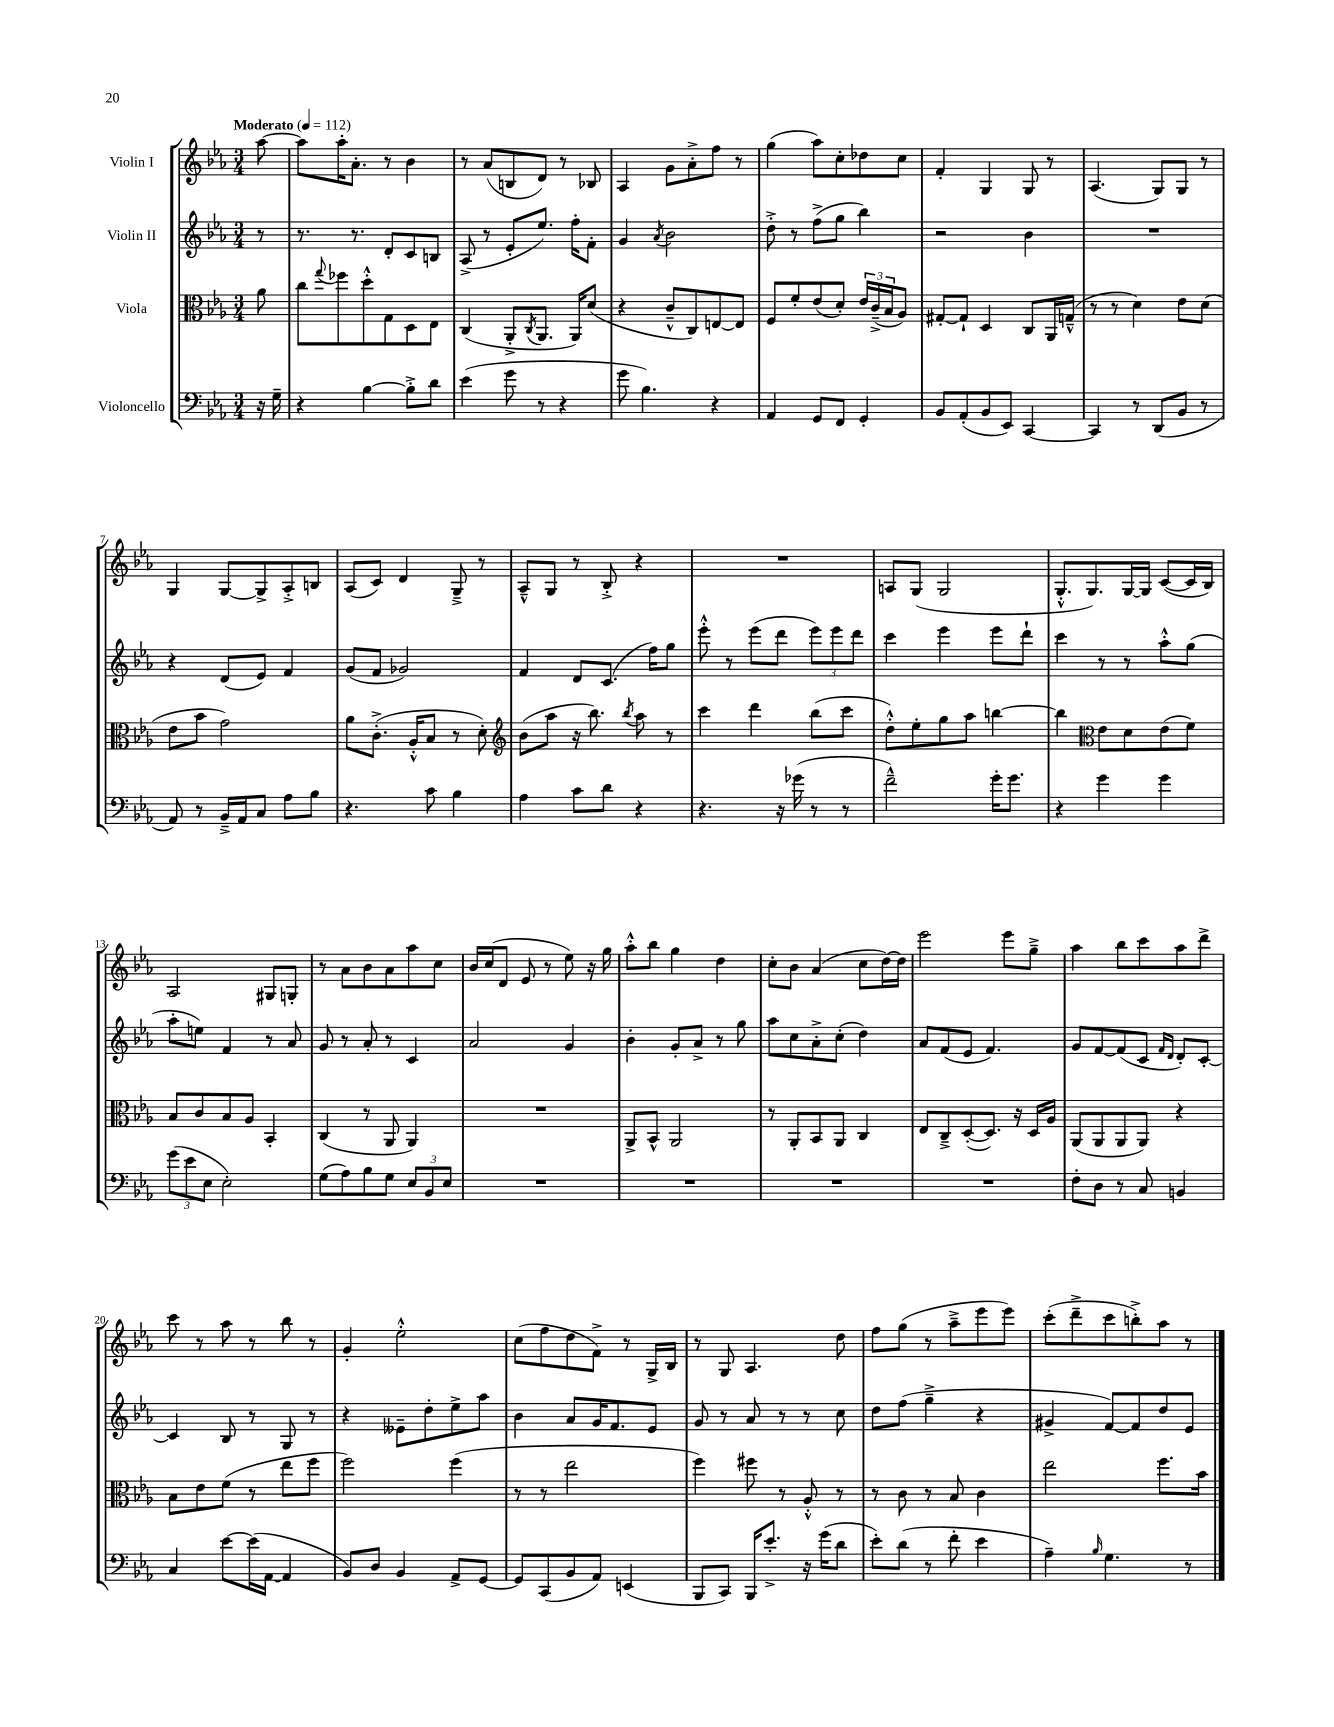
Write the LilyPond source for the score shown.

<<
\new StaffGroup <<
\new Staff = "s0" \with { instrumentName = "Violin I" } {
    \clef treble \key ees \major \numericTimeSignature \time 3/4 \partial 8 \tempo "Moderato" 4 = 112
    aes''8~ |
    aes''8 aes''16-. aes'8.-. r8 bes'4 |
    r8 aes'8( b8 d'8) r8 bes8 |
    aes4 g'8 aes'8-.-> f''8 r8 |
    g''4( aes''8) c''8-. des''8 c''8 |
    f'4-. g4 g8 r8 |
    aes4.( g8) g8 r8 |
    g4 g8~ g8-> aes8-.-> b8 |
    aes8( c'8) d'4 g8---> r8 |
    aes8---^ g8 r8 bes8-.-> r4 |
    R2. |
    a8 g8( g2 |
    g8.-.-^ g8.) g16~ g16 c'8~( c'16 bes16) |
    aes2 gis8 g8-. |
    r8 aes'8 bes'8 aes'8 aes''8 c''8 |
    bes'16 c''16( d'8 ees'8 r8 ees''8) r16 g''16 |
    aes''8-.-^ bes''8 g''4 d''4 |
    c''8-. bes'8 aes'4( c''8 d''16~) d''16 |
    ees'''2 ees'''8 g''8---> |
    aes''4 bes''8 c'''8 aes''8 d'''8-> |
    c'''8 r8 aes''8 r8 bes''8 r8 |
    g'4-. ees''2-.-^ |
    c''8( f''8 d''8 f'8->) r8 g16-> bes16 |
    r8 g8 aes4. d''8 |
    f''8 g''8( r8 aes''8---> ees'''8 ees'''8) |
    c'''8-.( d'''8---> c'''8 b''8-.->) aes''8 r8 \bar "|." |
}
\new Staff = "s1" \with { instrumentName = "Violin II" } {
    \clef treble \key ees \major \numericTimeSignature \time 3/4 \partial 8
    r8 |
    r8. r8. d'8-. c'8 b8 |
    aes8->( r8 ees'8-. ees''8.) f''16-. f'8-. |
    g'4 \acciaccatura { aes'8 } bes'2 |
    d''8-.-> r8 f''8->( g''8 bes''4) |
    r2 bes'4 |
    R2. |
    r4 d'8( ees'8) f'4 |
    g'8( f'8 ges'2) |
    f'4 d'8 c'8.( f''16) g''8 |
    ees'''8-.-^ r8 ees'''8( d'''8 \tuplet 3/2 { ees'''8) ees'''8 d'''8 } |
    c'''4 ees'''4 ees'''8 d'''8-! |
    c'''4 r8 r8 aes''8-.-^ g''8( |
    aes''8-. e''8) f'4 r8 aes'8 |
    g'8 r8 aes'8-. r8 c'4 |
    aes'2 g'4 |
    bes'4-. g'8-. aes'8-> r8 g''8 |
    aes''8 c''8 aes'8-.-> c''8-.( d''4) |
    aes'8 f'8( ees'8 f'4.) |
    g'8 f'8~ f'8( c'8 \grace { f'16 d'16 } d'8-.) c'8~-. |
    c'4 bes8 r8 g8 r8 |
    r4 eeses'8-- d''8-. ees''8-> aes''8 |
    bes'4 aes'8 g'16 f'8. ees'8 |
    g'8 r8 aes'8 r8 r8 c''8 |
    d''8 f''8( g''4---> r4 |
    gis'4-> f'8~) f'8 d''8 ees'8 \bar "|." |
}
\new Staff = "s2" \with { instrumentName = "Viola" } {
    \clef alto \key ees \major \numericTimeSignature \time 3/4 \partial 8
    aes'8 |
    c''8 \appoggiatura { g''8 } fes''8 d''8-.-^ g8 d8 ees8 |
    c4( aes,8-.-> \acciaccatura { c8 } aes,8. aes,16) d'8( |
    r4 c'8---^ c8) e8~ e8 |
    f8 f'8-. ees'8( d'8-.) \tuplet 3/2 { ees'16 c'16--->( bes16 } aes8) |
    gis8~-. gis8-! d4 c8 aes,16 g16---^( |
    r8 r8 d'4) ees'8 d'8( |
    ees'8 bes'8 g'2) |
    aes'8 c'8.-.->( aes16-.-^ bes8 r8 d'8-.) |
    \clef treble bes'8( aes''8 r16 bes''8.) \acciaccatura { bes''8 } aes''8 r8 |
    c'''4 d'''4 bes''8( c'''8 |
    d''8-.-^) ees''8-. g''8 aes''8 b''4~ |
    b''4 \clef alto ees'8 d'8 ees'8( f'8) |
    bes8 c'8 bes8 aes8 bes,4-. |
    c4( r8 aes,8 aes,4) |
    R2. |
    aes,8-> bes,8-^ aes,2 |
    r8 aes,8-. bes,8 aes,8 c4 |
    ees8 c8---> d8~-.( d8.) r16 d16 aes16 |
    aes,8( aes,8 aes,8 aes,8) r4 |
    bes8 ees'8 f'8( r8 ees''8 f''8 |
    f''2) f''4( |
    r8 r8 ees''2 |
    f''4) fis''8 r8 aes8-.-^ r8 |
    r8 c'8 r8 bes8 c'4 |
    ees''2 f''8. bes'16 \bar "|." |
}
\new Staff = "s3" \with { instrumentName = "Violoncello" } {
    \clef bass \key ees \major \numericTimeSignature \time 3/4 \partial 8
    r16 g16-- |
    r4 bes4~ bes8-.-> d'8 |
    ees'4( g'8 r8 r4 |
    g'8 bes4.) r4 |
    aes,4 g,8 f,8 g,4-. |
    bes,8 aes,8-.( bes,8 ees,8) c,4~ |
    c,4 r8 d,8( bes,8 r8 |
    aes,8) r8 bes,16---> aes,16 c8 aes8 bes8 |
    r4. c'8 bes4 |
    aes4 c'8 d'8 r4 |
    r4. r16 ges'16( r8 r8 |
    f'2---^) g'16-. g'8. |
    r4 g'4 g'4 |
    \tuplet 3/2 { g'8( ees'8 ees8 } ees2-.) |
    g8( aes8) bes8 g8 \tuplet 3/2 { ees8 bes,8 ees8 } |
    R2. |
    R2. |
    R2. |
    R2. |
    f8-. d8 r8 c8 b,4 |
    c4 ees'8~ ees'16( aes,16~ aes,4 |
    bes,8) d8 bes,4 aes,8-> g,8~ |
    g,8 c,8( bes,8 aes,8) e,4( |
    bes,,8 c,8) bes,,16 ees'8.-.-> r16 g'16( d'8 |
    ees'8-.) d'8( r8 f'8-. ees'4 |
    aes4--) \grace { bes16 } g4. r8 \bar "|." |
}
>>
>>
